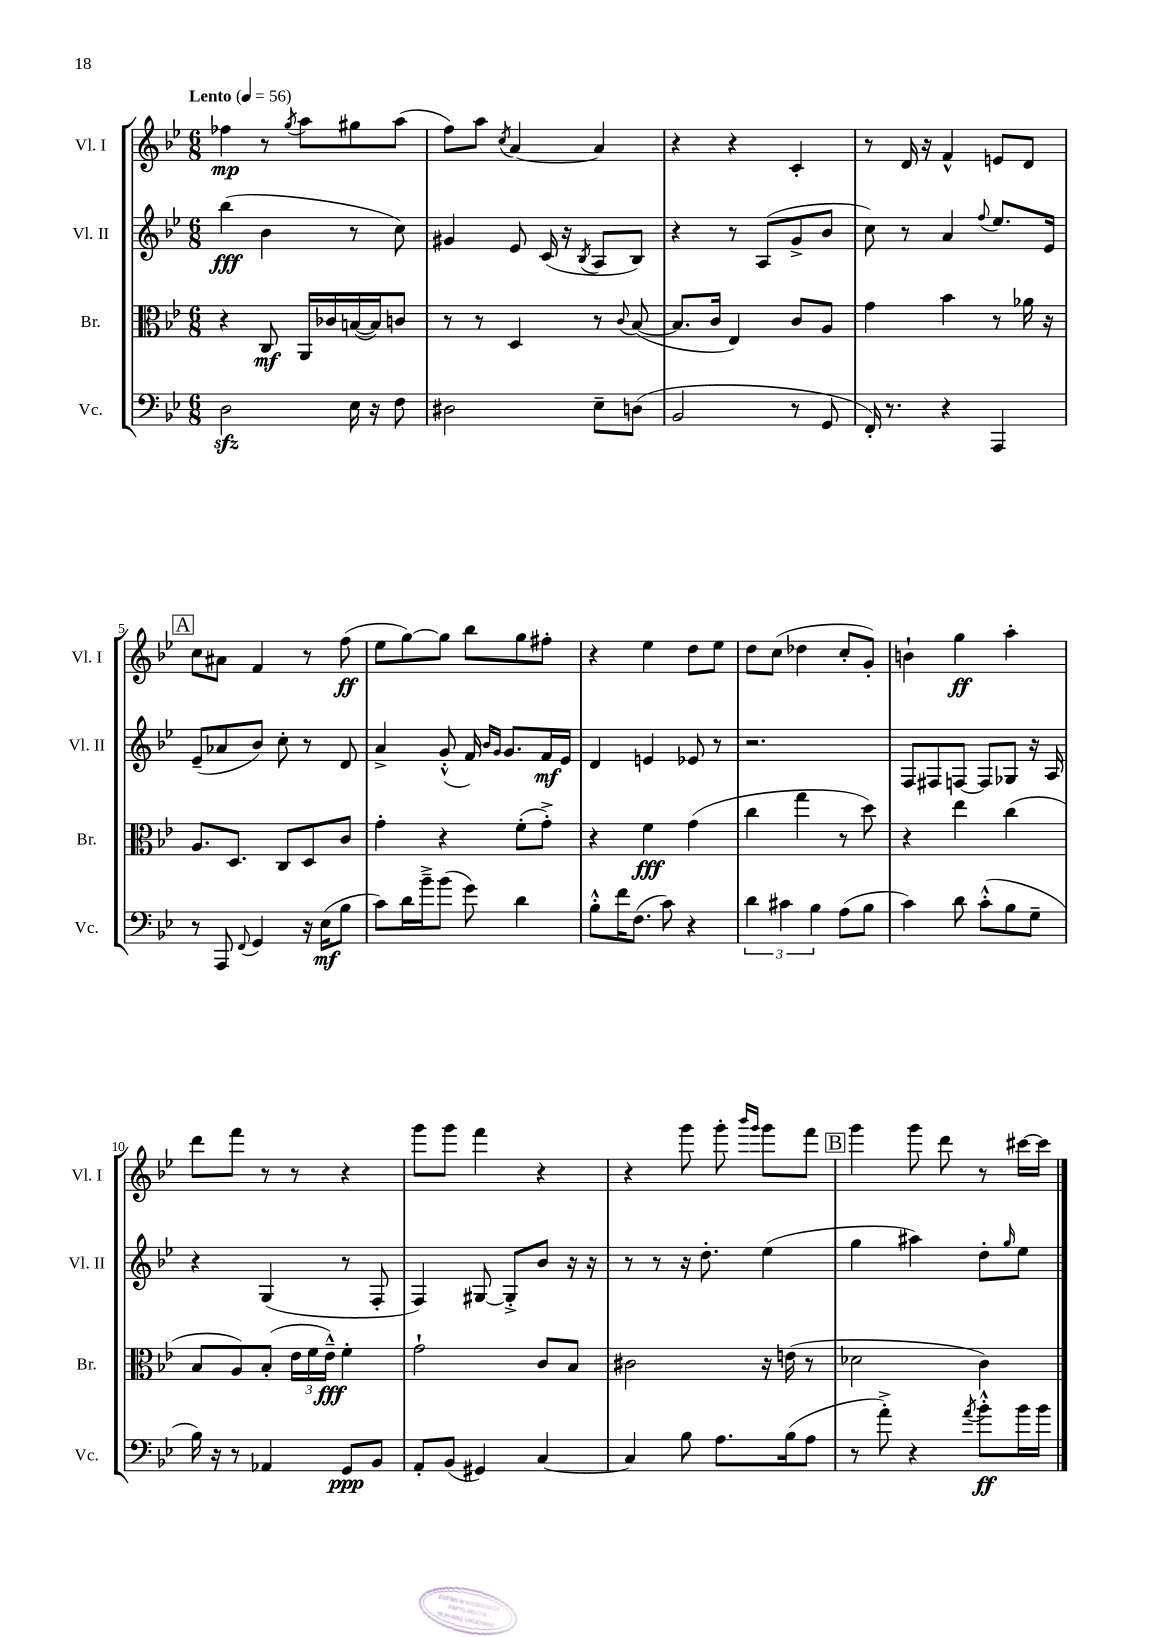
<<
\new StaffGroup <<
\new Staff = "s0" \with { instrumentName = "Vl. I" shortInstrumentName = "Vl. I" } {
    \clef treble \key bes \major \numericTimeSignature \time 6/8 \tempo "Lento" 4 = 56
    fes''4\mp r8 \acciaccatura { g''8 } a''8 gis''8 a''8( |
    f''8) a''8 \acciaccatura { c''8 } a'4~ a'4 |
    r4 r4 c'4-. |
    r8 d'16 r16 f'4-^ e'8 d'8 |
    \mark \markup { \box "A" } c''8 ais'8 f'4 r8 f''8\ff( |
    ees''8 g''8~) g''8 bes''8 g''8 fis''8-. |
    r4 ees''4 d''8 ees''8 |
    d''8 c''8( des''4 c''8-. g'8-.) |
    b'4-! g''4\ff a''4-. |
    d'''8 f'''8 r8 r8 r4 |
    g'''8 g'''8 f'''4 r4 |
    r4 g'''8 g'''8-. \grace { bes'''16 g'''16 } g'''8 f'''8 |
    \mark \markup { \box "B" } g'''4 g'''8 d'''8 r8 cis'''16~ cis'''16 \bar "|." |
}
\new Staff = "s1" \with { instrumentName = "Vl. II" shortInstrumentName = "Vl. II" } {
    \clef treble \key bes \major \numericTimeSignature \time 6/8
    bes''4\fff( bes'4 r8 c''8) |
    gis'4 ees'8 c'16( r16 \acciaccatura { bes8 } a8 bes8) |
    r4 r8 a8( g'8-> bes'8 |
    c''8) r8 a'4 \appoggiatura { f''8 } ees''8. ees'16 |
    \mark \markup { \box "A" } ees'8--( aes'8 bes'8) c''8-. r8 d'8 |
    a'4-> g'8-.-^( f'16) \grace { bes'16 g'16 } g'8. f'16\mf ees'16 |
    d'4 e'4 ees'8 r8 |
    r2. |
    f8 fis8 f8~ f8 ges8 r16 a16 |
    r4 g4( r8 f8-. |
    f4) gis8~ gis8-.-> bes'8 r16 r16 |
    r8 r8 r16 d''8.-. ees''4( |
    \mark \markup { \box "B" } g''4 ais''4) d''8-. \grace { g''16 } ees''8 \bar "|." |
}
\new Staff = "s2" \with { instrumentName = "Br." shortInstrumentName = "Br." } {
    \clef alto \key bes \major \numericTimeSignature \time 6/8
    r4 c8\mf a,16 ces'16 b16~( b16) c'8 |
    r8 r8 d4 r8 \appoggiatura { c'8 } bes8~( |
    bes8. c'16 ees4) c'8 a8 |
    g'4 bes'4 r8 aes'16 r16 |
    \mark \markup { \box "A" } a8. d8. c8 d8 c'8 |
    g'4-. r4 f'8-.( g'8-.->) |
    r4 f'4\fff g'4( |
    c''4 g''4 r8 d''8) |
    r4 ees''4 c''4( |
    bes8 a8) bes8-.( \tuplet 3/2 { ees'16 f'16 ees'16---^\fff) } f'4-. |
    g'2-! c'8 bes8 |
    cis'2 r16 e'16( r8 |
    \mark \markup { \box "B" } des'2 c'4) \bar "|." |
}
\new Staff = "s3" \with { instrumentName = "Vc." shortInstrumentName = "Vc." } {
    \clef bass \key bes \major \numericTimeSignature \time 6/8
    d2\sfz ees16 r16 f8 |
    dis2 ees8-- d8( |
    bes,2 r8 g,8 |
    f,16-.) r8. r4 a,,4 |
    \mark \markup { \box "A" } r8 a,,8 \appoggiatura { f,8 } g,4 r16 ees16\mf( bes8 |
    c'8) d'16 bes'16---> bes'8( g'8) d'4 |
    bes8-.-^ f'16 f8.( c'8) r4 |
    \tuplet 3/2 { d'4 cis'4 bes4 } a8( bes8 |
    c'4) d'8 c'8-.-^( bes8 g8-- |
    bes16) r16 r8 aes,4 g,8\ppp bes,8 |
    a,8-. bes,8( gis,4) c4~ |
    c4 bes8 a8. bes16( a8 |
    \mark \markup { \box "B" } r8 a'8-.->) r4 \acciaccatura { a'8 } bes'8-.-^\ff bes'16 bes'16 \bar "|." |
}
>>
>>
